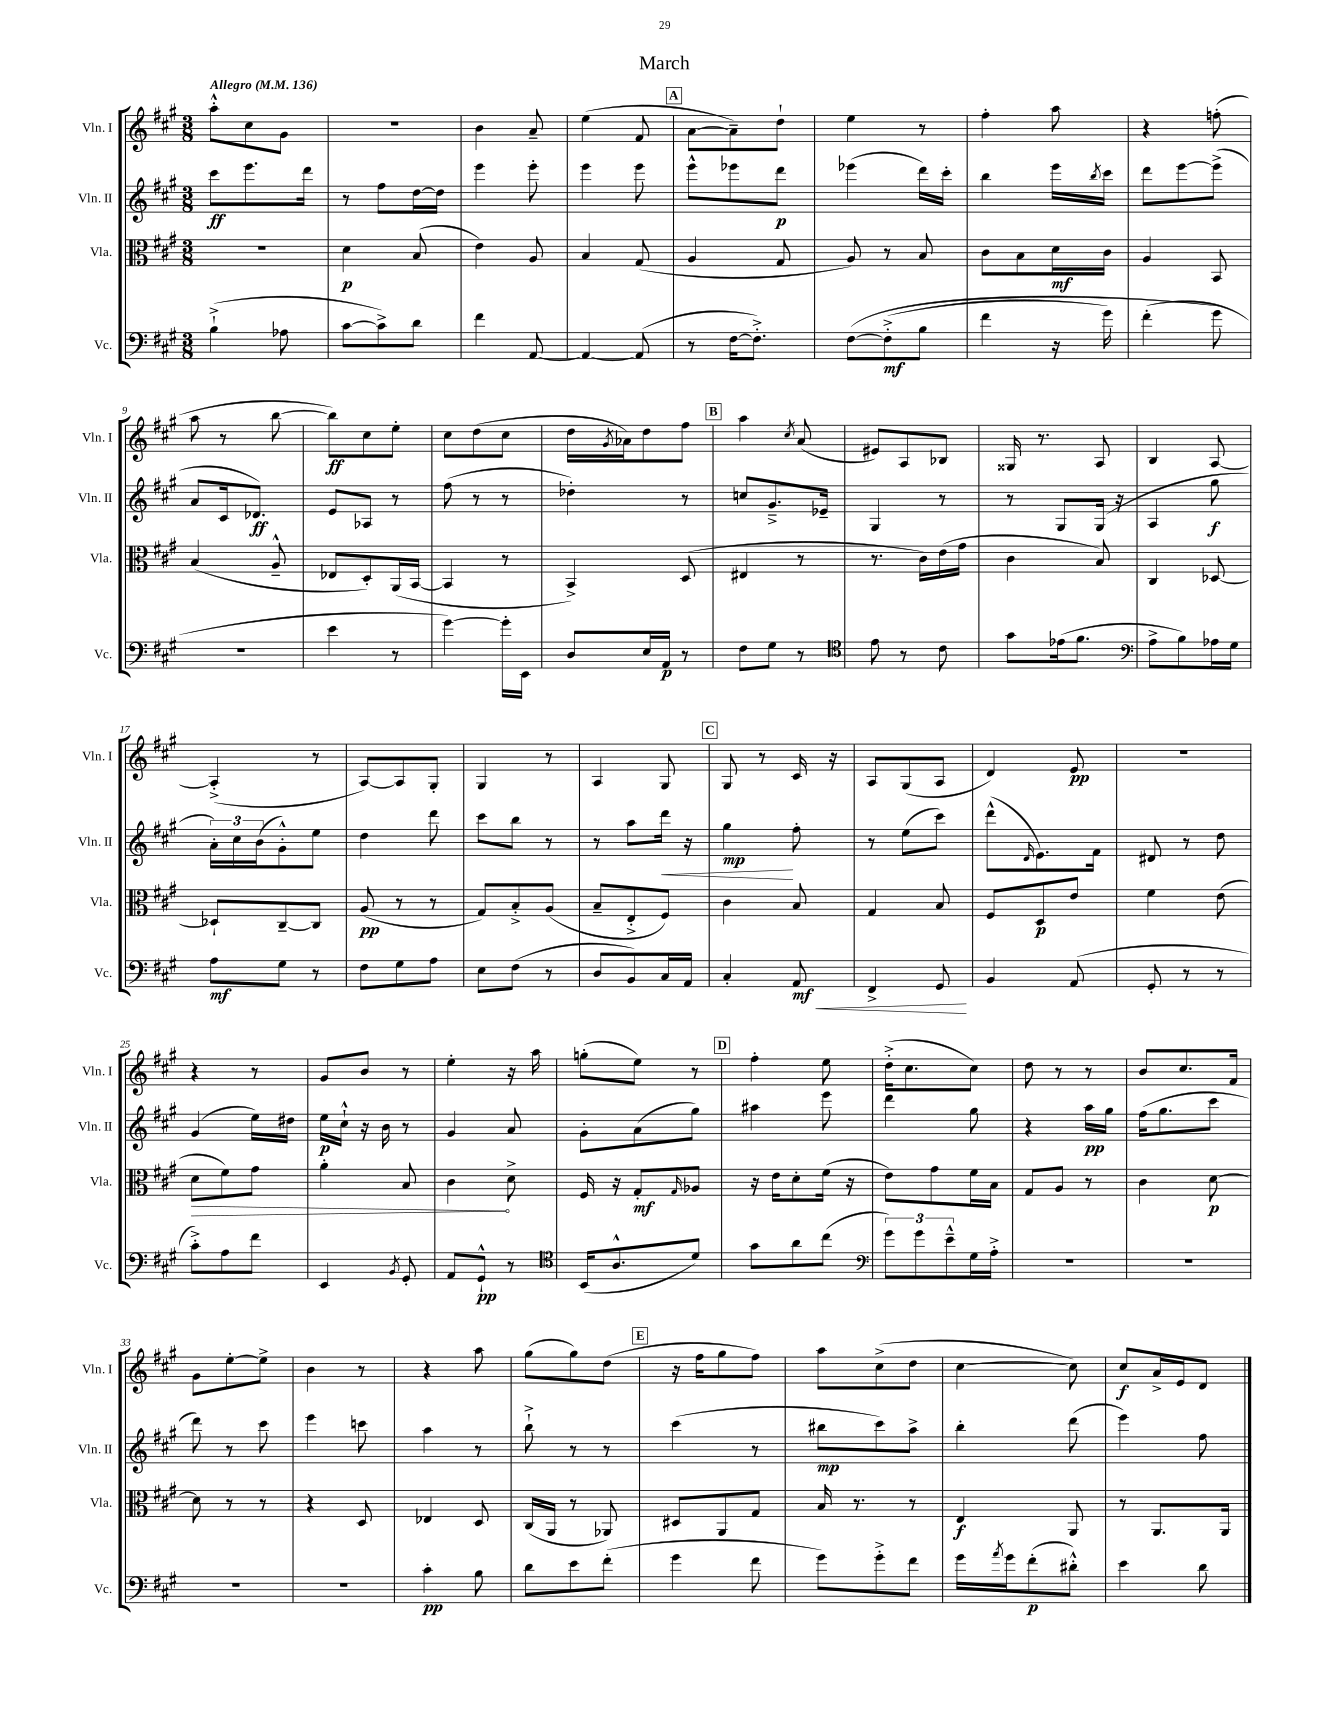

**kern	**dynam	**kern	**dynam	**kern	**dynam	**kern	**dynam
*part4	*part4	*part3	*part3	*part2	*part2	*part1	*part1
*staff4	*staff4	*staff3	*staff3	*staff2	*staff2	*staff1	*staff1
*I"Vc.	*	*I"Vla.	*	*I"Vln. II	*	*I"Vln. I	*
*I'Vc.	*	*I'Vla.	*	*I'Vln. II	*	*I'Vln. I	*
*clefF4	*	*clefC3	*	*clefG2	*	*clefG2	*
*k[f#c#g#]	*	*k[f#c#g#]	*	*k[f#c#g#]	*	*k[f#c#g#]	*
*M3/8	*	*M3/8	*	*M3/8	*	*M3/8	*
*MM136	*	*MM136	*	*MM136	*	*MM136	*
=1	=1	=1	=1	=1	=1	=1	=1
!	!	!	!	!	!	!LO:TX:a:B:t=Allegro	!
(4B`^\	.	4.r	.	8ccc#\L	ff	8aa'^^\L	.
.	.	.	.	8.eee\	.	8cc#\	.
8A-X\	.	.	.	.	.	8g#\J	.
.	.	.	.	16ddd\Jk	.	.	.
=2	=2	=2	=2	=2	=2	=2	=2
[8c#\L	.	4d\	p	8r	.	4.r	.
8c#^\])	.	.	.	8ff#\L	.	.	.
8d\J	.	(8B/	.	[16dd\L	.	.	.
.	.	.	.	16dd\JJ]	.	.	.
=3	=3	=3	=3	=3	=3	=3	=3
4f#\	.	4e\)	.	4eee\	.	4b\	.
[8AA/	.	8A/	.	8eee'\	.	8a~/	.
=4	=4	=4	=4	=4	=4	=4	=4
4AA/_	.	4B/	.	4eee\	.	(4ee\	.
(8AA/]	.	(8G#/	.	8eee\	.	8f#/	.
!!LO:REH:place=s1:t=A
=5	=5	=5	=5	=5	=5	=5	=5
8r	.	4A/	.	8eee^^\L	.	[8a\L	.
[16F#\KL	.	.	.	8eee-X\	.	8a~\])	.
8.F#'^\J])	.	.	.	.	.	.	.
.	.	8G#/	.	8ddd\J	p	8dd`\J	.
=6	=6	=6	=6	=6	=6	=6	=6
([8F#\L	.	8A/)	.	(4eee-X\	.	4ee\	.
(8F#'^\]	mf	8r	.	.	.	.	.
8B\J	.	8B/	.	16ddd\LL)	.	8r	.
.	.	.	.	16ccc#'\JJ	.	.	.
=7	=7	=7	=7	=7	=7	=7	=7
4f#\	.	8c#\L	.	4bb\	.	4ff#'\	.
.	.	8B\	.	.	.	.	.
16r	.	16d\L	mf	16eee\LL	.	8aa\	.
.	.	.	.	8qbb/	.	.	.
16g#\)	.	16c#\JJ	.	16ccc#\JJ	.	.	.
=8	=8	=8	=8	=8	=8	=8	=8
(4f#'\	.	4A/	.	8ddd\L	.	4r	.
.	.	.	.	[8eee\	.	.	.
8g#\)	.	8BB/	.	(8eee^\J]	.	(8ffn'\	.
!!LO:LB:g=z
=9	=9	=9	=9	=9	=9	=9	=9
4.r	.	(4B/	.	8a/L	.	8aa\	.
.	.	.	.	16c#/k	.	8r	.
.	.	.	.	8.d-X/J)	ff	.	.
.	.	8A~^^/	.	.	.	[8bb\	.
=10	=10	=10	=10	=10	=10	=10	=10
4e\	.	8E-X/L	.	8e/L	.	8bb\L])	ff
.	.	8D'/)	.	8A-X/J	.	8cc#\	.
8r	.	(16AA/L	.	8r	.	8ee'\J	.
.	.	[16BB/JJ	.	.	.	.	.
=11	=11	=11	=11	=11	=11	=11	=11
[4g#\)	.	4BB/]	.	(8ff#\	.	8cc#\L	.
.	.	.	.	8r	.	(8dd\	.
16g#'\LL]	.	8r	.	8r	.	8cc#\J	.
16EE\JJ	.	.	.	.	.	.	.
=12	=12	=12	=12	=12	=12	=12	=12
8D/L	.	4BB^/)	.	4dd-X'\)	.	16dd\LL	.
.	.	.	.	.	.	8qg#/	.
.	.	.	.	.	.	16a-X\J)	.
16E/L	.	.	.	.	.	8dd\	.
16AA/JJ	p	.	.	.	.	.	.
8r	.	(8D/	.	8r	.	8ff#\J	.
!!LO:REH:place=s1:t=B
=13	=13	=13	=13	=13	=13	=13	=13
8F#\L	.	4E#X/	.	8ccn/L	.	4aa\	.
8G#\J	.	.	.	8.g#~^/	.	.	.
.	.	.	.	.	.	8qcc#/	.
8r	.	8r	.	.	.	(8a/	.
.	.	.	.	16e-X~/Jk	.	.	.
=14	=14	=14	=14	=14	=14	=14	=14
*clefC4	*	*	*	*	*	*	*
8e\	.	8.r	.	4G#/	.	8e#X/L)	.
8r	.	.	.	.	.	8A/	.
.	.	16c#\LL)	.	.	.	.	.
8c#\	.	(16e\	.	8r	.	8B-X/J	.
.	.	16g#\JJ	.	.	.	.	.
=15	=15	=15	=15	=15	=15	=15	=15
8g#\L	.	4c#\	.	8r	.	16G##X/	.
.	.	.	.	.	.	8.r	.
(16e-X\k	.	.	.	8G#/L	.	.	.
8.f#\J	.	.	.	.	.	.	.
.	.	8B/)	.	(16G#/Jk	.	8A/	.
.	.	.	.	16r	.	.	.
=16	=16	=16	=16	=16	=16	=16	=16
*clefF4	*	*	*	*	*	*	*
8A^\L	.	4C#/	.	4A/	.	4B/	.
8B\)	.	.	.	.	.	.	.
16A-X\L	.	[8D-X/	.	8gg#\	f	[8A/	.
16G#\JJ	.	.	.	.	.	.	.
!!LO:LB:g=z
=17	=17	=17	=17	=17	=17	=17	=17
8A\L	mf	8D-X`/L]	.	24a'\LL)	.	(4A'^/]	.
.	.	.	.	24cc#\	.	.	.
.	.	.	.	(24b\J	.	.	.
8G#\J	.	[8C#~/	.	8g#'^^\)	.	.	.
8r	.	8C#/J]	.	8ee\J	.	8r	.
=18	=18	=18	=18	=18	=18	=18	=18
8F#\L	.	(8A/	pp	4dd\	.	[8A/L)	.
8G#\	.	8r	.	.	.	8A/]	.
8A\J	.	8r	.	8ddd\	.	8G#'/J	.
=19	=19	=19	=19	=19	=19	=19	=19
8E\L	.	8G#/L)	.	8ccc#\L	.	4G#/	.
(8F#\J	.	8B'^/	.	8bb\J	.	.	.
8r	.	(8A/J	.	8r	.	8r	.
=20	=20	=20	=20	=20	=20	=20	=20
8D/L	.	8B~/L	.	8r	.	4A/	.
8BB/)	.	8E'^/	.	8aa\L	.	.	.
!	!	!	!	!	!LO:HP:b	!	!
16C#/L	.	8F#/J)	.	16ddd\Jk	<	8G#/	.
16AA/JJ	.	.	.	16r	.	.	.
!!LO:REH:place=s1:t=C
=21	=21	=21	=21	=21	=21	=21	=21
4C#'/	.	4c#\	.	4gg#\	mp	8G#/	.
.	.	.	.	.	.	8r	.
!	!LO:HP:b	!	!	!	!	!	!
8AA/	< mf	8B/	.	8ff#'\	[	16c#/	.
.	.	.	.	.	.	16r	.
=22	=22	=22	=22	=22	=22	=22	=22
4FF#^/	.	4G#/	.	8r	.	8A/L	.
.	.	.	.	(8ee\L	.	(8G#/	.
8GG#/	.	8B/	.	8ccc#\J)	.	8A/J	.
.	[	.	.	.	.	.	.
=23	=23	=23	=23	=23	=23	=23	=23
4BB/	.	8F#/L	.	(8ddd^^\L	.	4d/)	.
.	.	.	.	16qqd/	.	.	.
.	.	8D/	p	8.e\)	.	.	.
(8AA/	.	8e/J	.	.	.	8e/	pp
.	.	.	.	16f#\Jk	.	.	.
=24	=24	=24	=24	=24	=24	=24	=24
8GG#'/	.	4f#\	.	8d#X/	.	4.r	.
8r	.	.	.	8r	.	.	.
8r	.	(8e\	.	8dd\	.	.	.
!!LO:LB:g=z
=25	=25	=25	=25	=25	=25	=25	=25
!	!	!	!LO:HP:b	!	!	!	!
8c#'^\L)	.	8d\L	>	(4g#/	.	4r	.
8A\	.	8f#\)	.	.	.	.	.
8f#\J	.	8g#\J	.	16ee\LL)	.	8r	.
.	.	.	.	16dd#X\JJ	.	.	.
=26	=26	=26	=26	=26	=26	=26	=26
4EE/	.	4a'\	.	16ee\LL	p	8g#/L	.
.	.	.	.	16cc#`^^\JJ	.	.	.
.	.	.	.	16r	.	8b/J	.
.	.	.	.	16b\	.	.	.
8qBB/	.	.	.	.	.	.	.
8GG#'/	.	8B/	.	8r	.	8r	.
=27	=27	=27	=27	=27	=27	=27	=27
8AA/L	.	4c#\	.	4g#/	.	4ee'\	.
8GG#`^^/J	pp	.	.	.	.	.	.
8r	.	8d^\	]	8a/	.	16r	.
.	.	.	.	.	.	16aa\	.
=28	=28	=28	=28	=28	=28	=28	=28
*clefC4	*	*	*	*	*	*	*
(16BB/KL	.	16F#/	.	8g#'\L	.	(8ggn'\L	.
8.A^^/	.	16r	.	.	.	.	.
.	.	8G#'/L	mf	(8a\	.	8ee\J)	.
.	.	16qqG#/	.	.	.	.	.
8d/J)	.	8A-X/J	.	8gg#\J)	.	8r	.
!!LO:REH:place=s1:t=D
=29	=29	=29	=29	=29	=29	=29	=29
8g#\L	.	16r	.	4aa#X\	.	4ff#'\	.
.	.	16e\KL	.	.	.	.	.
8a\	.	8d'\	.	.	.	.	.
(8cc#\J	.	(16f#\Jk	.	8eee\	.	8ee\	.
.	.	16r	.	.	.	.	.
=30	=30	=30	=30	=30	=30	=30	=30
*clefF4	*	*	*	*	*	*	*
12g#\L)	.	8e\L)	.	4ddd\	.	(16dd'^\KL	.
.	.	.	.	.	.	8.cc#\	.
12g#\	.	.	.	.	.	.	.
.	.	8g#\	.	.	.	.	.
12e~^^\	.	.	.	.	.	.	.
16G#\L	.	16f#\L	.	8gg#\	.	8cc#\J)	.
16A'^\JJ	.	16B\JJ	.	.	.	.	.
=31	=31	=31	=31	=31	=31	=31	=31
4.r	.	8G#/L	.	4r	.	8dd\	.
.	.	8A/J	.	.	.	8r	.
.	.	8r	.	16aa\LL	pp	8r	.
.	.	.	.	16gg#\JJ	.	.	.
=32	=32	=32	=32	=32	=32	=32	=32
4.r	.	4c#\	.	(16ff#\KL	.	8b/L	.
.	.	.	.	8.gg#\	.	.	.
.	.	.	.	.	.	8.cc#/	.
.	.	[8d\	p	8ccc#\J	.	.	.
.	.	.	.	.	.	16f#/Jk	.
!!LO:LB:g=z
=33	=33	=33	=33	=33	=33	=33	=33
4.r	.	8d\]	.	8ddd\)	.	8g#\L	.
.	.	8r	.	8r	.	[8ee'\	.
.	.	8r	.	8ccc#\	.	8ee^\J]	.
=34	=34	=34	=34	=34	=34	=34	=34
4.r	.	4r	.	4eee\	.	4b\	.
.	.	8D/	.	8cccn\	.	8r	.
=35	=35	=35	=35	=35	=35	=35	=35
4c#'\	pp	4E-X/	.	4aa\	.	4r	.
8B\	.	8D/	.	8r	.	8aa\	.
=36	=36	=36	=36	=36	=36	=36	=36
8d\L	.	(16C#/LL	.	8bb`^\	.	(8gg#\L	.
.	.	16AA/JJ	.	.	.	.	.
8e\	.	8r	.	8r	.	8gg#\)	.
(8f#'\J	.	8AA-X/)	.	8r	.	(8dd\J	.
!!LO:REH:place=s1:t=E
=37	=37	=37	=37	=37	=37	=37	=37
4g#\	.	8D#X/L	.	(4ccc#\	.	16r	.
.	.	.	.	.	.	16ff#\KL	.
.	.	8AA/	.	.	.	8gg#\	.
8f#\	.	8G#/J	.	8r	.	8ff#\J)	.
=38	=38	=38	=38	=38	=38	=38	=38
8g#\L)	.	16B/	.	8bb#X\L	mp	8aa\L	.
.	.	8.r	.	.	.	.	.
8g#'^\	.	.	.	8ccc#\)	.	(8cc#^\	.
8f#\J	.	8r	.	8aa^\J	.	8dd\J	.
=39	=39	=39	=39	=39	=39	=39	=39
16g#\LL	.	4E/	f	4bb'\	.	[4cc#\	.
8qa/	.	.	.	.	.	.	.
16g#\J	.	.	.	.	.	.	.
(8f#'\	p	.	.	.	.	.	.
8d#X'^^\J)	.	8AA/	.	(8ddd\	.	8cc#\])	.
=40	=40	=40	=40	=40	=40	=40	=40
4e\	.	8r	.	4eee\)	.	8cc#/L	f
.	.	8.AA/L	.	.	.	16a^/L	.
.	.	.	.	.	.	16e/J	.
8d\	.	.	.	8ff#\	.	8d/J	.
.	.	16AA/Jk	.	.	.	.	.
==	==	==	==	==	==	==	==
*-	*-	*-	*-	*-	*-	*-	*-
